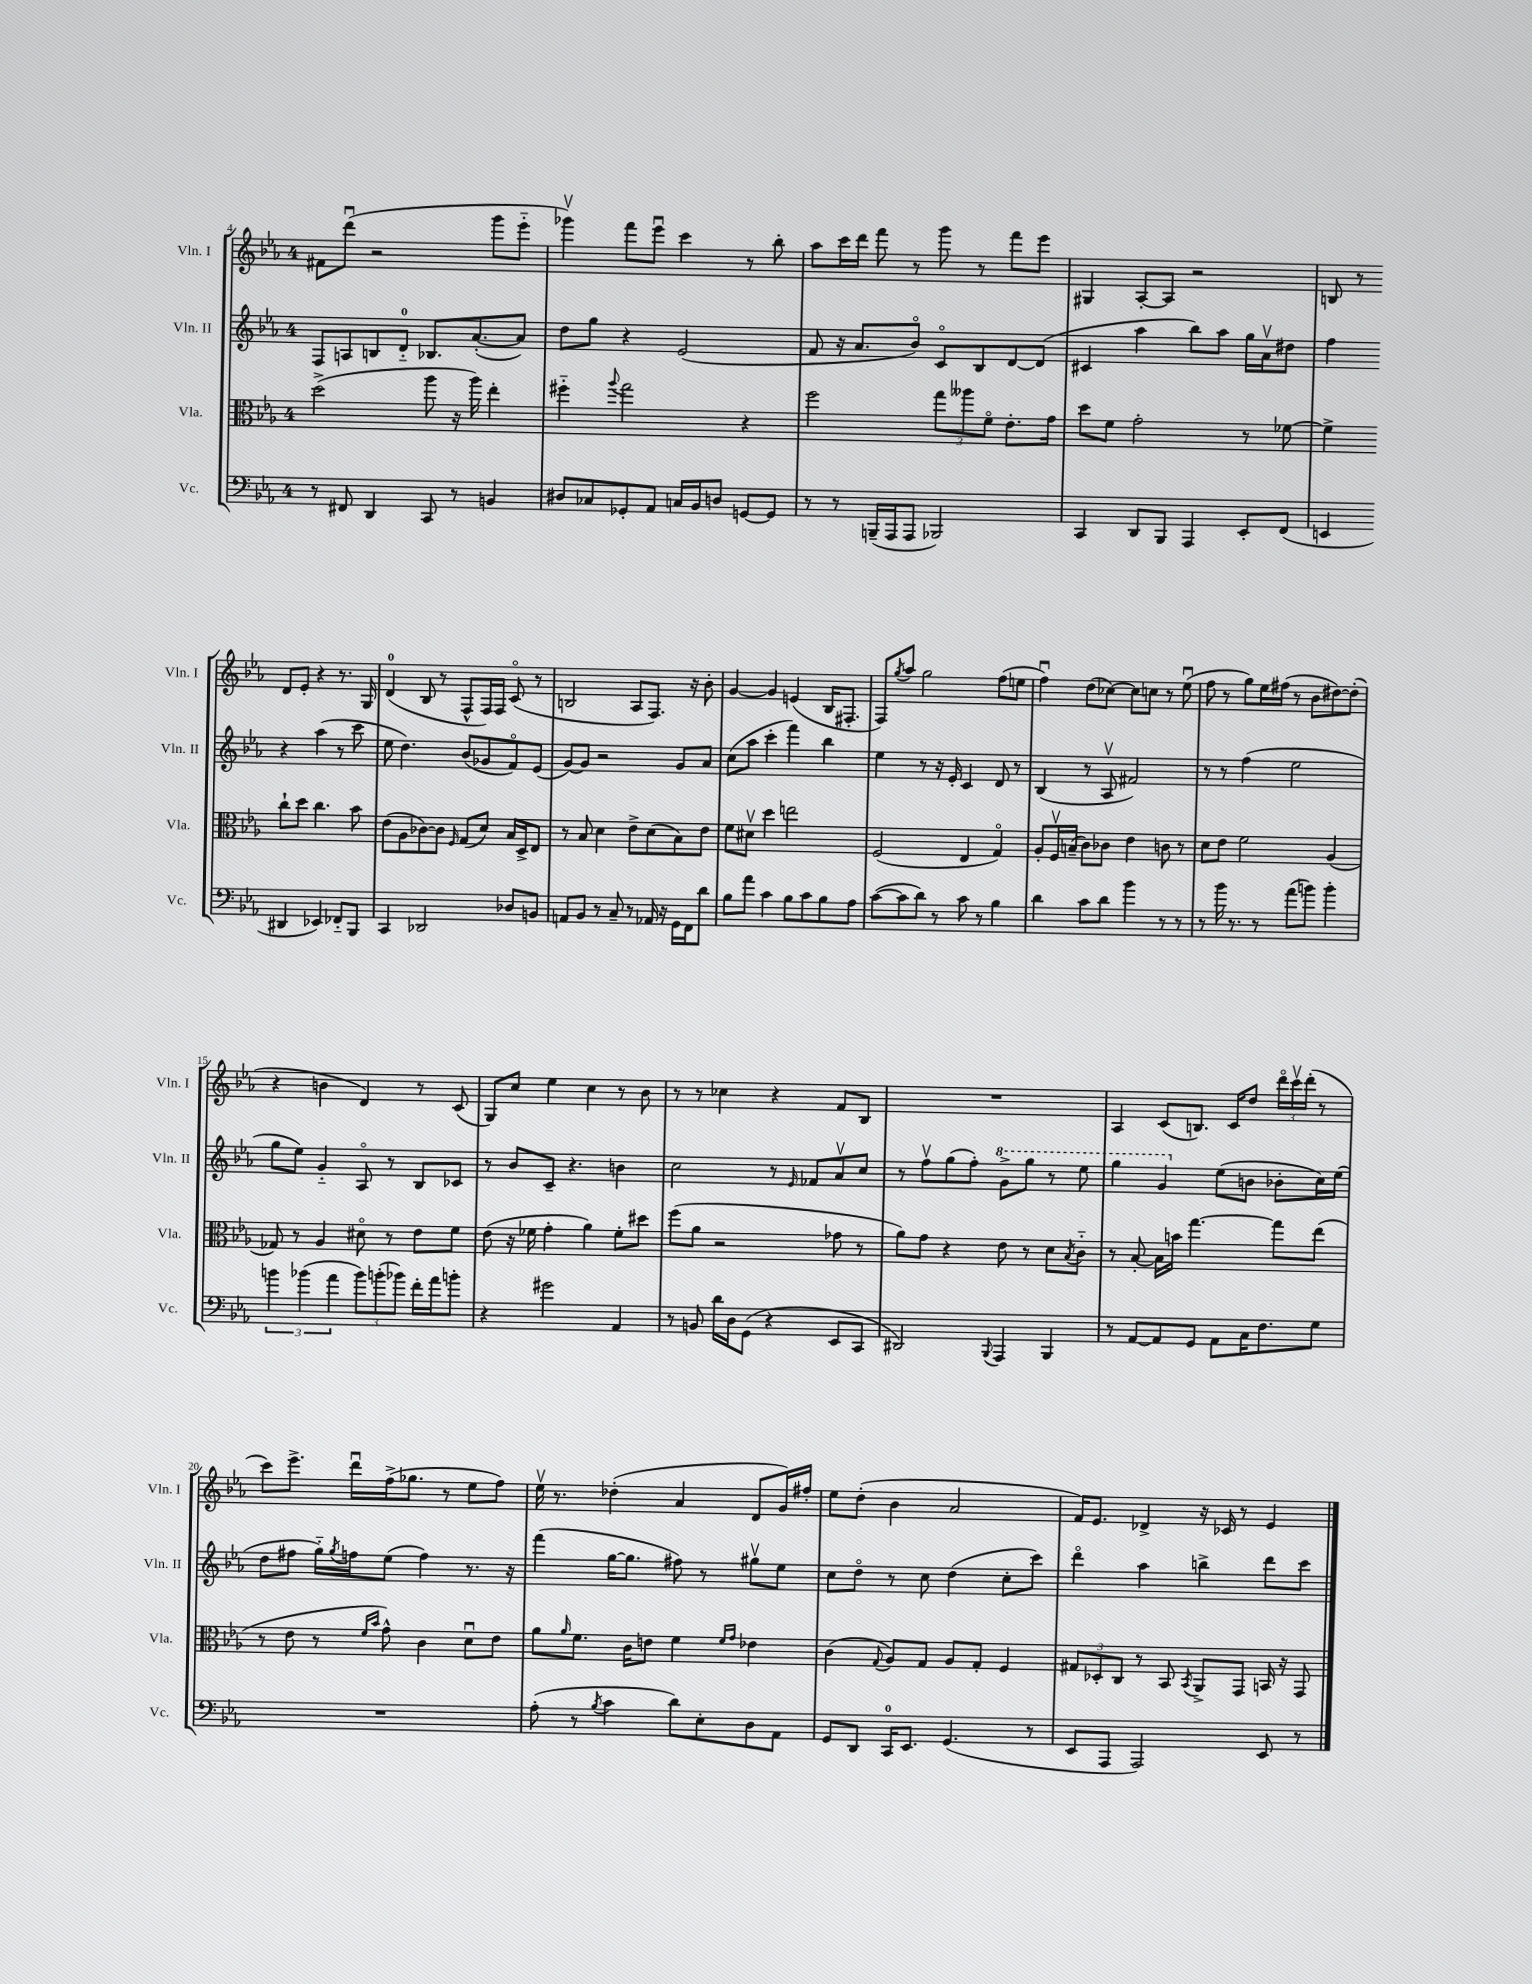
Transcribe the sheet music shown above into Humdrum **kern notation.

**kern	**kern	**kern	**kern
*part4	*part3	*part2	*part1
*staff4	*staff3	*staff2	*staff1
*I"Vc.	*I"Vla.	*I"Vln. II	*I"Vln. I
*I'Vc.	*I'Vla.	*I'Vln. II	*I'Vln. I
*clefF4	*clefC3	*clefG2	*clefG2
*k[b-e-a-]	*k[b-e-a-]	*k[b-e-a-]	*k[b-e-a-]
*M4/4	*M4/4	*M4/4	*M4/4
=4	=4	=4	=4
8r	(2dd^\	8F/L	8f#X\L
8FF#X/	.	8An/	(8dddu\J
4DD/	.	8Bn/	2r
.	.	8d/J	.
8CC/	8aa-\	8.B-X/L	.
8r	16r	.	.
.	16aa-\)	([8.a-'/	.
4BBn/	4ee-'\	.	8ggg\L
.	.	8a-/J])	8eee-\J
=5	=5	=5	=5
8D#X/L	4ff#X\	8dd\L	4ggg-Xv\)
8C-X/	.	8gg\J	.
.	8qqaa-/	.	.
8GG-X'/	2gg\	4r	8fff\L
8AA-/J	.	.	8eee-u\J
16Cn/LL	.	(2e-/	4ccc\
16BB-/J	.	.	.
8Dn/J	.	.	.
[8GGn/L	4r	.	8r
8GG/J]	.	.	8bb-'\
=6	=6	=6	=6
8r	2ff\	8f/	8aa-\L
8r	.	16r	16ccc\L
.	.	8.a-/L	16ddd\JJ
(16BBBn~/LL	.	.	8fff\
16AAA-/J	.	.	.
8AAA-/J	.	8b-/J)	8r
2BBB-X/)	12gg\L	8c/L	8ggg\
.	12aa--X\	.	.
.	.	8B-/	8r
.	12f\J	.	.
.	8.e-'\L	[8d/	8fff\L
.	.	(8d/J]	8eee-\J
.	16g\Jk	.	.
=7	=7	=7	=7
4CC/	8dd\L	4c#X/	4G#X/
.	8f\J	.	.
8DD/L	2g'\	4aa-\	[8A-'/L
8BBB-/J	.	.	8A-/J]
4AAA-/	.	8bb-\L)	2r
.	.	8aa-\J	.
8EE-'/L	8r	16gg\LL	.
.	.	16a-v\J	.
(8FF/J	[8f-X\	8dd#X\J	.
=8	=8	=8	=8
4EEn/	4f-^\]	4ff\	8Bn/
.	.	.	8r
4DD#X/	8cc`\L	4r	8d/L
.	8dd\J	.	8e-'/J
4EE-X/)	4.cc\	(4aa-\	4r
8FF-X/L	.	8r	8.r
8BBB-/J	8b-\	8ccc\	.
.	.	.	16G/
!!LO:LB:g=z
=9	=9	=9	=9
4CC/	(8e-\L	8ee-\	(4d/
.	8A-\	4.dd\)	.
2DD-X/	[8c-X\)	.	8B-/
.	8c-\J]	.	8r
.	16qqF/	.	.
.	(8G/L	(8b-/L	8F^^/L
.	8d/J)	8g-X/	16F/L)
.	.	.	16F/JJ
8D-X/L	16B-/LL	8f/)	(8c/
.	16D^/J	.	.
8BBn/J	8E-/J	(8e-/J	8r
=10	=10	=10	=10
8AAn/L	8r	[8g/L)	2Bn/
8BB-/J	8B-/	8g/J]	.
8r	4d\	2r	.
8C~/	.	.	.
8r	8e-^\L	.	8A-/L
16AA-X/	(8d\	.	8.F/J)
16r	.	.	.
16GG\LL	8B-\)	8g/L	.
16FF\J	.	.	16r
8d\J	8e-\J	8a-/J	8b-'\
=11	=11	=11	=11
8B-\L	8f\L	(8cc\L	[4g/
8a-\J	8d#Xv\J	8aa-\J	.
4c\	4dd\	4ccc'\	4g/]
8B-\L	2een\	4fff\)	(4en/
8c\	.	.	.
8B-\	.	4bb-\	16B-/KL
.	.	.	8.F#X'/J
8A-\J	.	.	.
=12	=12	=12	=12
([8c\L	(2F/	4ee-\	8F/L)
.	.	.	8qgg/
8c\]	.	.	8aa-/J
8d\J)	.	8r	2gg\
8r	.	16r	.
.	.	16e-'/	.
8c\	4E-/	4c/	.
8r	.	.	.
4B-\	4G/)	8d/	(8ff\L
.	.	8r	8een\J
=13	=13	=13	=13
4d\	8A-'/L	(4B-/	4ffu\)
.	16Fv/L	.	.
.	(16Bn~/JJ	.	.
8c\L	8c\L)	8r	(8dd\L
8d\J	8c-X\J	8A-v/	[8cc-X\J)
4b-\	4e-\	2f#X/)	8cc-\L]
.	.	.	8ccn\J
8r	8cn\	.	8r
8r	8r	.	(8ee-u\
=14	=14	=14	=14
8r	8d\L	8r	8ff\
16b-\	8e-\J	8r	8r
8.r	.	.	.
.	2f\	(4ff\	8gg\L)
8r	.	.	16ee-\L
.	.	.	(16ff#X\JJ
(8a-\L	.	2ee-\	8r
8bn\J)	.	.	8b-\L
4b'\	(4A-/	.	[8dd#X\)
.	.	.	(8dd#'\J]
!!LO:LB:g=z
=15	=15	=15	=15
6bn\	8G-X/)	8gg\L	4r
.	8r	8ee-\J)	.
(6b-X\	.	.	.
.	4A-/	4g/	4bn\
6a-\	.	.	.
12b-\L)	8d#X\	8A-/	4d/)
(12bn'\	.	.	.
.	8r	8r	.
12b-X\J)	.	.	.
16f'\LL	8e-\L	8B-/L	8r
16a-\J	.	.	.
8bn'\J	8f\J	8c-X/J	(8c/
=16	=16	=16	=16
4r	(8e-\	8r	8G/L)
.	16r	8b-/L	8cc/J
.	16f-X\	.	.
2g#X\	4g'\	8c~/J	4ee-\
.	.	4.r	.
.	4a-\)	.	4cc\
4AA-/	8f-'\L	4bn\	8r
.	8dd#X\J	.	8b-\
=17	=17	=17	=17
8r	(8ff\L	2cc\	8r
8BBn/	8a-\J	.	8r
16d\LL	2r	.	4cc-X\
16D\J	.	.	.
(8GG\J	.	.	.
4r	.	8r	4r
.	.	16qqe-/	.
.	.	8f-X/L	.
8EE-/L	8g-X\	8a-v/	8f/L
8CC/J	8r	8cc/J	8B-/J
=18	=18	=18	=18
2DD#X/)	8a-\L)	8r	1r
.	8g\J	8ffv\L	.
.	4r	(8gg\	.
.	.	8ff'\J)	.
8qqBBB-/	.	.	.
*	*	*8va	*
4AAA-/	8e-\	8gg^\L	.
.	8r	8ggg\J	.
4BBB-/	8d\L	8r	.
.	8qB-/	.	.
.	8c\J	8eee-\	.
=19	=19	=19	=19
8r	8r	4ggg\	4A-/
[8AA-/L	[8B-'/	.	.
8AA-/]	16B-\LL]	4gg/	(8c/L
.	16bn\JJ	.	.
8GG/J	[4.gg\	.	8.Bn/J)
*	*	*X8va	*
8AA-\L	.	(8ee-\L	.
.	.	.	16c/KL
16C\K	.	8bn\J	8dd/J
8.F\	.	.	.
.	8gg\L]	8b-X'\L	24ddd\LL
.	.	.	24cccv\
.	.	.	(24ddd'\JJ
8G\J	(8ee-\J	16cc\L)	8r
.	.	(16ee-\JJ	.
!!LO:LB:g=z
=20	=20	=20	=20
1r	8r	8dd\L	8ccc\L)
.	8e-\	8ff#X\J	8.eee-^\J
.	8r	16gg\LL)	.
.	.	8qgg/	.
.	.	16ffn\J	16dddu\LL
.	16qqf/LL	.	.
.	16qqb-/JJ	.	.
.	8g^^\)	(8ee-\J	(16ff^\J
.	.	.	8.gg-X\J
.	4c\	4ff\)	.
.	.	.	8r
.	8du\L	8.r	8ee-\L
.	8e-\J	.	8ff\J)
.	.	16r	.
=21	=21	=21	=21
(8A-'\	8a-\L	(4fff\	16ee-v\
.	.	.	8.r
.	16qqa-/	.	.
8r	8.f\J	.	.
8qB-/	.	.	.
4c\	.	[16gg\KL	(4dd-X'\
.	16c\KL	8.gg\J]	.
.	8en\J	.	.
8d\L)	4f\	8ff#X\)	4a-/
8E-'\	.	8r	.
.	16qqf/LL	.	.
.	16qqg/JJ	.	.
8D\	4e-X\	8gg#Xv\L	8d/L
8AA-\J	.	8ee-\J	16g/L)
.	.	.	16ff#X'/JJ
=22	=22	=22	=22
8GG/L	(4c\	8cc\L	8ee-\L
8DD/J	.	8dd\J	(8dd'\J
.	8qqG/	.	.
16CC/KL	8A-/L)	8r	4b-\
8.EE-/J	.	.	.
.	8G/J	8cc\	.
(4.GG/	8A-/L	(4dd\	2a-/
.	8G'/J	.	.
.	4F/	8cc'\L	.
8r	.	8ccc\J)	.
=23	=23	=23	=23
8EE-/L	12G#X/L	4ddd\	16f/KL)
.	.	.	8.e-/J
.	12D-X'/	.	.
8AAA-/J	.	.	.
.	12C/J	.	.
2AAA-/)	8r	4aa-\	4d-X^/
.	8BB-/	.	.
.	8qBB-/	.	.
.	8AA-^/L	4bbn^\	16r
.	.	.	16c-X/
.	8GG/J	.	8r
8EE-/	16BBn/	8ddd\L	4e-/
.	16r	.	.
8r	8GG/	8ccc\J	.
==	==	==	==
*-	*-	*-	*-
